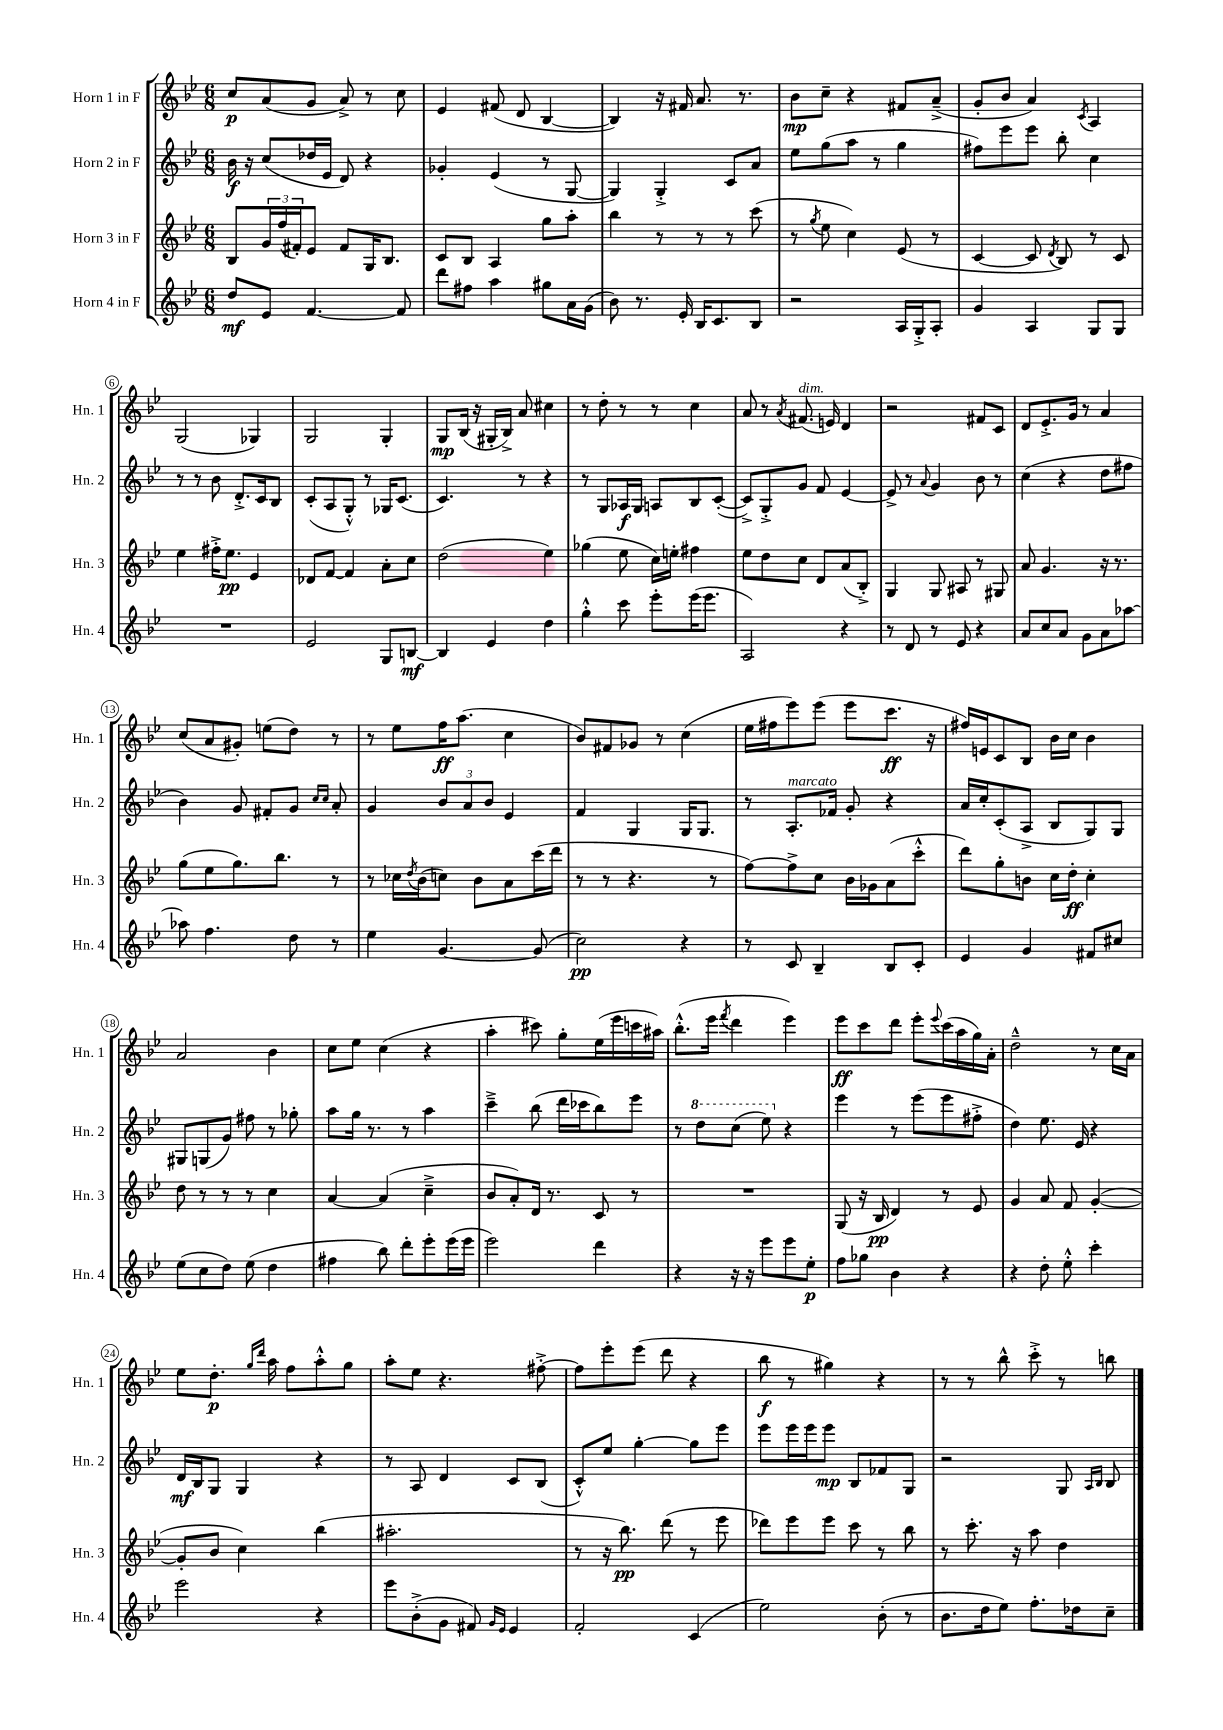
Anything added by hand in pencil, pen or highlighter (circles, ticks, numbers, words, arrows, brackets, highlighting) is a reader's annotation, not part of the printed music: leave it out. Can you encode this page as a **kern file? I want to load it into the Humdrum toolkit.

**kern	**kern	**kern	**kern
*staff4	*staff3	*staff2	*staff1
*clefG2	*clefG2	*clefG2	*clefG2
*k[b-e-]	*k[b-e-]	*k[b-e-]	*k[b-e-]
*M6/8	*M6/8	*M6/8	*M6/8
8dd	8B-	16b-	8cc
.	.	16r	.
8e-	24g	(8cc	(8a
.	(24ff	.	.
.	24f#')	.	.
[4.f	8e-	16dd-	8g
.	.	16e-	.
.	8f#	8d)	8a^)
.	16G	4r	8r
.	8.B-	.	.
8f]	.	.	8cc
=	=	=	=
8ddd	8c	4g-'	4e-
8ff#	8B-	.	.
4aa	4A	(4e-	(8f#
.	.	.	8d
8gg#	8gg	8r	[4B-
16a	8aa'	[8G	.
(16g	.	.	.
=	=	=	=
8b-)	4bb-	4G])	4B-])
8.r	.	.	.
.	8r	4G'^	16r
16e-'	.	.	16f#
16B-	8r	.	8.a
8.c	.	.	.
.	8r	8c	.
.	.	.	8.r
8B-	(8ccc	8a	.
=	=	=	=
2r	8r	8ee-	8b-
.	8qgg	.	.
.	8ee-	(8gg	8cc~
.	4cc)	8aa	4r
.	.	8r	.
16A	(8e-	4gg	8f#
16G'^	.	.	.
8A'	8r	.	(8a~^
=	=	=	=
4g	[4c	8ff#)	8g'
.	.	8eee-	8b-
4A	8c]	8eee-	4a)
.	8qd	.	.
.	8B-)	8bb-'	.
.	.	.	8qc
8G	8r	4cc	4A
8G	8c	.	.
=	=	=	=
2.r	4ee-	8r	(2G
.	.	8r	.
.	16ff#'^	8b-	.
.	8.ee-	.	.
.	.	8.d'^	.
.	4e-	.	4G-)
.	.	16c	.
.	.	8B-	.
=	=	=	=
2e-	8d-	(8c'	2G
.	[8f	8A	.
.	4f]	8G'^^)	.
.	.	8r	.
8G	8a'	16G-	4G'
.	.	(8.c	.
[8B	8cc	.	.
=	=	=	=
4B]	(2dd	4.c)	8G
.	.	.	(16B-
.	.	.	16r
4e-	.	.	16G#'
.	.	.	16B-^)
.	.	8r	8a
4dd	4ee-)	4r	4cc#
=	=	=	=
4gg'^^	(4gg-	8r	8r
.	.	8G	8dd'
8ccc	8ee-	16A-	8r
.	.	16G	.
8eee-'	16cc)	8A	8r
.	16ee'	.	.
(16eee-	4ff#	8B-	4cc
8.eee-	.	.	.
.	.	([8c'	.
=	=	=	=
2A)	8ee-	8c^])	8a
.	8dd	8G'^	8r
.	.	.	8qa
.	8cc	8g	(8.f#
.	8d	8f	.
.	.	.	16e)
4r	(8a	[4e-	4d
.	8B-'^)	.	.
=	=	=	=
8r	4G	8e-^]	2r
8d	.	8r	.
.	.	8qqa	.
8r	8G	4g	.
8e-	8A#	.	.
4r	8r	8b-	8f#
.	8G#	8r	8c
=	=	=	=
8a	8a	(4cc	8d
8cc	4.g	.	8.e-'^
8a	.	4r	.
.	.	.	16g
8g	.	.	8r
8a	16r	8dd	4a
.	8.r	.	.
[8aa-	.	8ff#	.
=	=	=	=
8aa-]	(8gg	4b-)	(8cc
4.ff	8ee-	.	8a
.	8.gg)	8g	8g#')
.	.	8f#'	(8ee
.	8.bb-	.	.
8dd	.	8g	8dd)
.	.	16qqcc	.
.	.	16qqcc	.
8r	8r	8a'	8r
=	=	=	=
4ee-	8r	4g	8r
.	16cc-	.	8ee-
.	8qdd	.	.
.	(16b-	.	.
[4.g	8cc)	12b-	16ff
.	.	.	(8.aa
.	.	12a	.
.	8b-	.	.
.	.	12b-	.
.	8a	4e-	4cc
(8g]	(16ccc	.	.
.	16ddd	.	.
=	=	=	=
2cc)	8r	4f	8b-)
.	8r	.	8f#
.	4.r	4G	8g-
.	.	.	8r
4r	.	16G	(4cc
.	.	8.G	.
.	8r	.	.
=	=	=	=
8r	[8ff)	8r	16ee-
.	.	.	16ff#
8c	8ff^]	8.A'	8eee-)
4B-~	8cc	.	(8eee-
.	.	16f-	.
.	16b-	8g'	8eee-
.	16g-	.	.
8B-	(8a	4r	8.ccc
8c'	8ccc'^^	.	.
.	.	.	16r
=	=	=	=
4e-	8ddd)	16a	16ff#)
.	.	16cc'	16e
.	8gg'	(8c'	8c
4g	8b	8A^	8B-
.	16cc	8B-	16b-
.	16dd'	.	16cc
8f#	4cc'	8G)	4b-
8cc#	.	8G	.
=	=	=	=
(8ee-	8dd	8G#	2a
8cc	8r	(8G	.
8dd)	8r	8g)	.
(8ee-	8r	8ff#	.
4dd	4cc	8r	4b-
.	.	8gg-'	.
=	=	=	=
4ff#	[4a	8aa	8cc
.	.	16gg	8ee-
.	.	8.r	.
8bb-)	(4a]	.	(4cc
8ddd'	.	8r	.
8eee-'	4cc~^	4aa	4r
(16eee-	.	.	.
16eee-	.	.	.
=	=	=	=
2eee-)	8b-	4ccc~^	4aa'
.	8a')	.	.
.	16d	(8bb-	8ccc#)
.	8.r	.	.
.	.	16ddd	8gg'
.	.	16ccc-	.
4ddd	8c	8bb-)	(16ee-
.	.	.	16eee-
.	8r	8eee-	16ccc
.	.	.	16aa#)
=	=	=	=
4r	2.r	8r	(8.bb-'^^
.	.	8ddd	.
.	.	.	16eee-
.	.	.	8qfff
16r	.	(8ccc	4ddd
16r	.	.	.
8eee-	.	8eee-)	.
8eee-	.	4r	4eee-)
8ee-'	.	.	.
=	=	=	=
8ff	(8G	4eee-	8eee-
8gg-	16r	.	8ccc
.	16B-	.	.
4b-	4d)	8r	8ddd
.	.	(8eee-	8eee-'
.	.	.	8qqeee-
4r	8r	8eee-	(16ccc
.	.	.	16aa
.	8e-	8ff#'^	16gg)
.	.	.	16a'
=	=	=	=
4r	4g	4dd)	2dd~^^
8dd'	8a	8.ee-	.
8ee-'^^	8f	.	.
.	.	16e-	.
4ccc'	([4g'	4r	8r
.	.	.	16cc
.	.	.	16a
=	=	=	=
2eee-	8g']	16d	8ee-
.	.	16B-	.
.	8b-	8G	8.dd'
.	4cc)	4G	.
.	.	.	16qqgg
.	.	.	16qqddd
.	.	.	16aa
.	.	.	8ff
4r	(4bb-	4r	8aa'^^
.	.	.	8gg
=	=	=	=
8eee-	2.aa#'	8r	8aa'
(8b-'^	.	8A	8ee-
8g	.	4d	4.r
8f#)	.	.	.
16qqg	.	.	.
16qqe-	.	.	.
4e-	.	8c	.
.	.	(8B-	[8ff#'^
=	=	=	=
2f'	8r	8c'^^)	8ff#]
.	16r	8ee-	8eee-'
.	8.bb-)	.	.
.	.	[4gg'	(8eee-
.	(8ddd	.	8ddd
(4c	8r	8gg]	4r
.	8eee-	8eee-	.
=	=	=	=
2ee-)	8ddd-)	8eee-	8bb-
.	8eee-	16eee-	8r
.	.	16eee-	.
.	8eee-	8eee-	4gg#)
.	8ccc	8B-	.
(8b-'	8r	8f-	4r
8r	8bb-	8G	.
=	=	=	=
8.b-	8r	2r	8r
.	8.ccc'	.	8r
16dd	.	.	.
8ee-)	.	.	8bb-^^
.	16r	.	.
8.ff'	8aa	.	8ccc'^
.	4dd	8G	8r
16dd-	.	.	.
.	.	16qqA	.
.	.	16qqB-	.
8cc~	.	8B-	8bb
==	==	==	==
*-	*-	*-	*-
